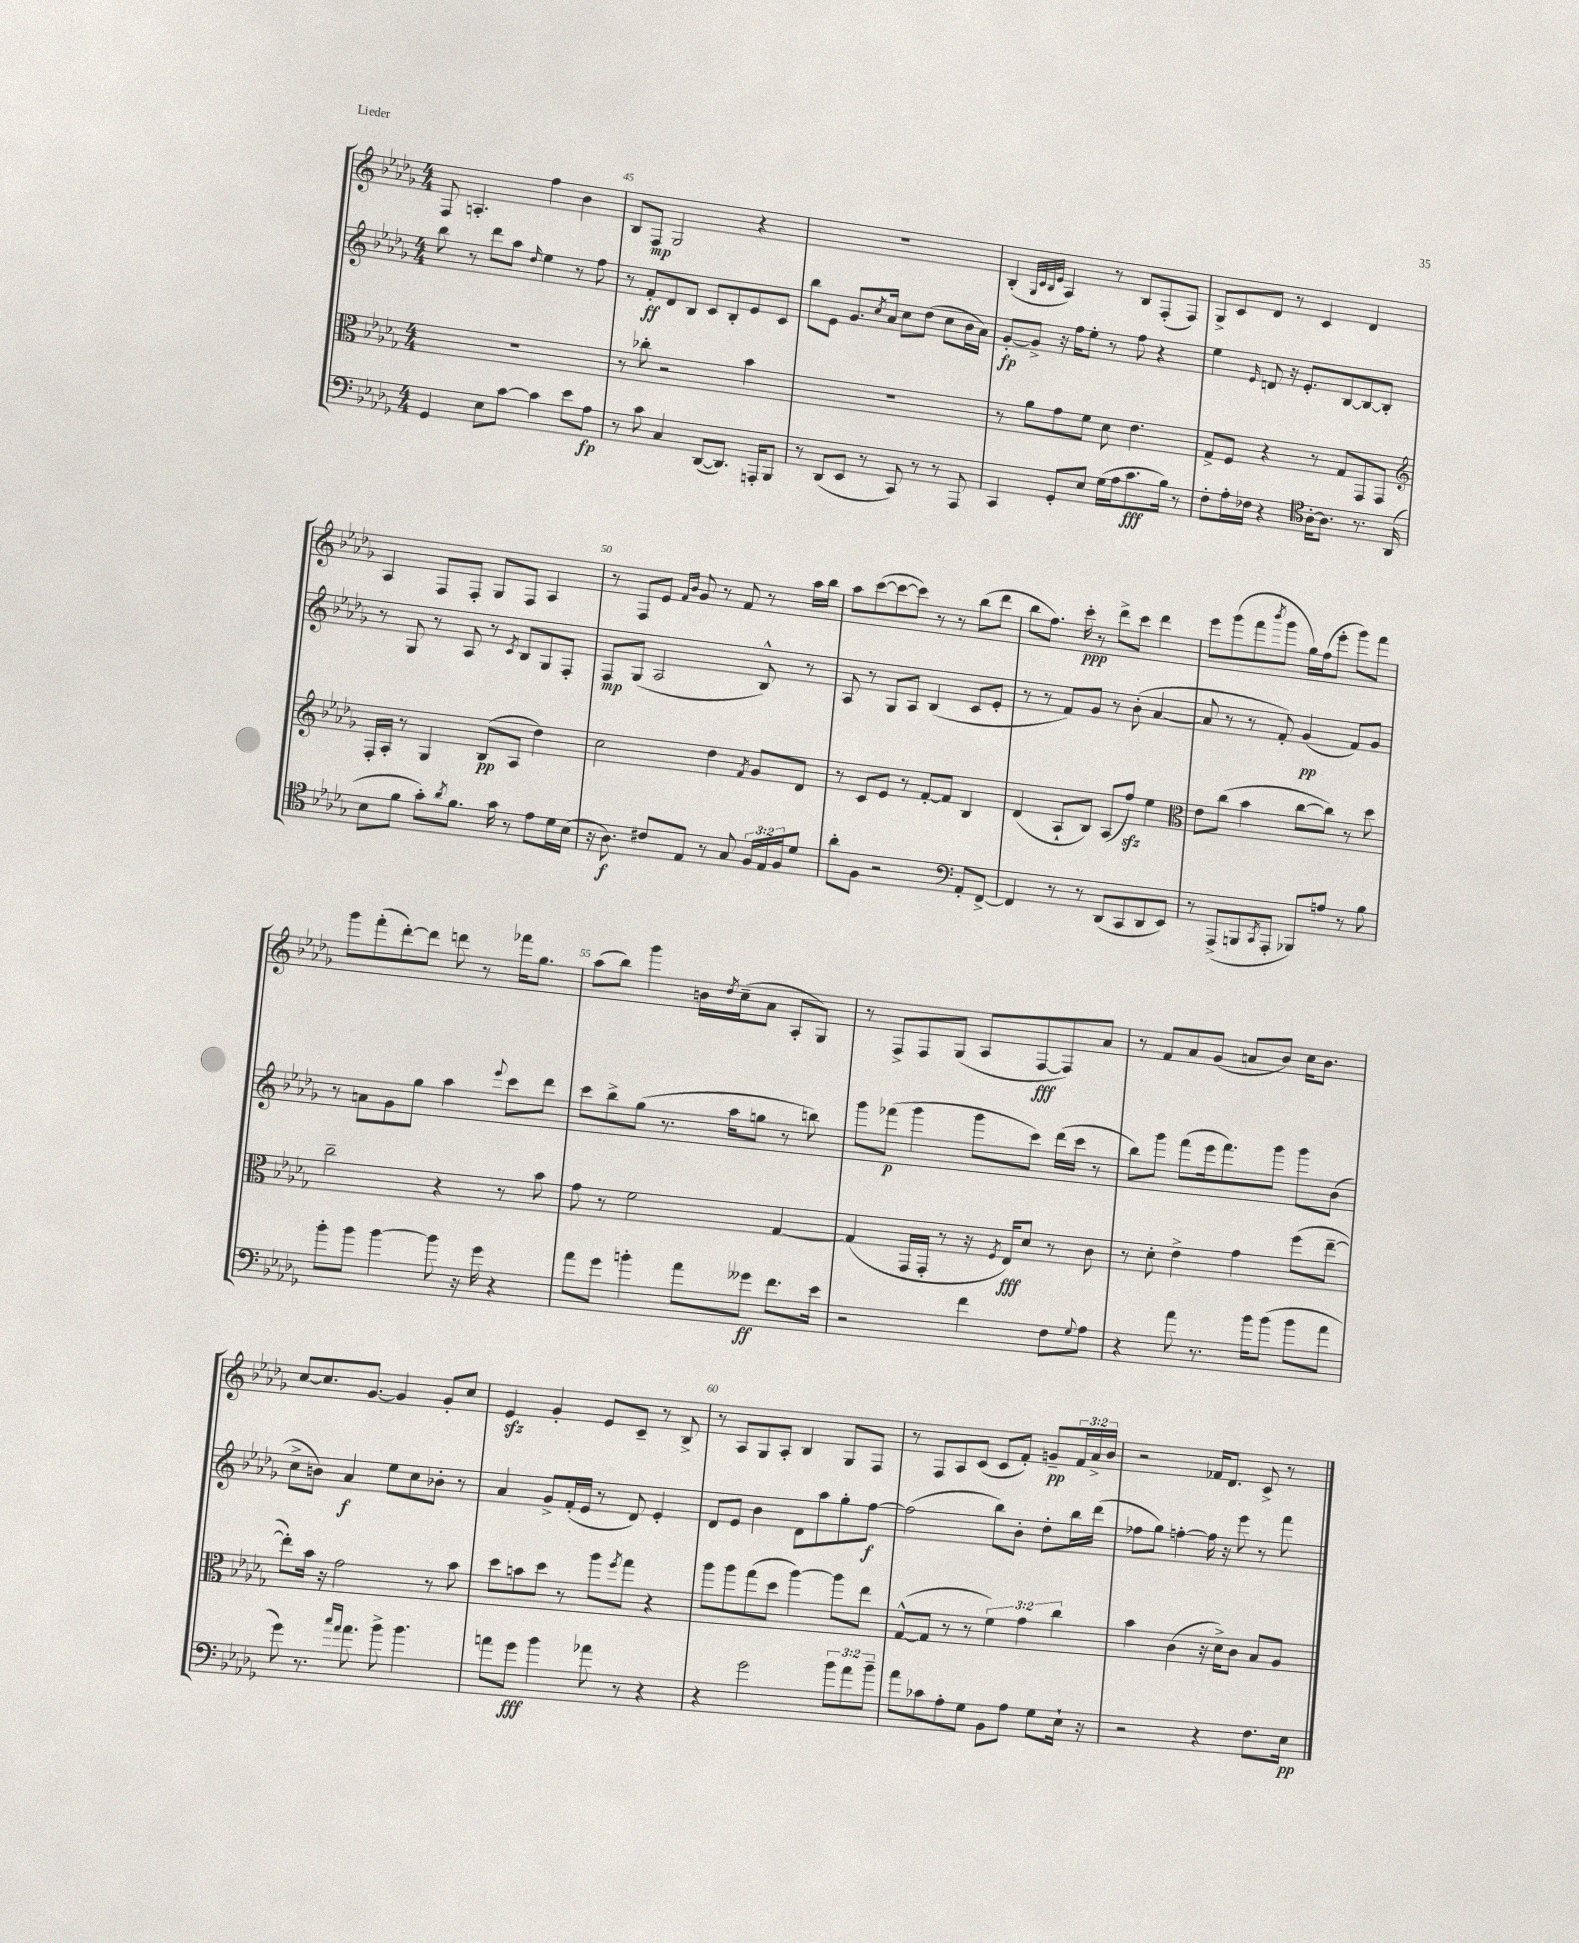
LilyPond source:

<<
\new StaffGroup <<
\new Staff = "s0" {
    \clef treble \key des \major \numericTimeSignature \time 4/4 \override Staff.TupletNumber.text = #tuplet-number::calc-fraction-text
    f8 a4.-. f''4 bes'4 |
    bes8 f8\mp ges2 r4 |
    R1 |
    bes4-.( \grace { ges32 c'32 bes32 ees'32 } aes4) r8 bes8 f8-.( f8) |
    ges8-> c'8 des'8 r8 c'4 des'4 |
    aes4 f8 f8-. ges8 f8 aes4 |
    r8 f8 ees'8 \grace { f'16 bes'16 } ges'8 r8 f'8 r8 aes''16 bes''16 |
    aes''8 c'''8~( c'''8~ c'''8) r8 r8 bes''8( des'''8 |
    bes''8 f''8.) c'''16-.\ppp r8 des'''8-> c'''8 des'''4 |
    ees'''8 ges'''8( f'''8 \acciaccatura { bes'''8 } ges'''8 ges''16) f''16( ees'''8-. ges'''8) f'''8 |
    ges'''8 f'''8-.( des'''8~-.) des'''8 d'''8 r8 fes'''16 ges''8. |
    aes''8( bes''8) ges'''4 b'16 \acciaccatura { des''8 } c''16--( aes'8 aes8-. ges8) |
    r8 f8-> f8 ges8( aes8 f8~\fff f8) aes'8 |
    r8 f'8 aes'8 ges'8( a'8 bes'8) c''16 bes'8. |
    c''8~ c''8. ges'8.~ ges'4 ges'8-. c''8 |
    ees'4\sfz ges'4-. ees'8 c'8-- r8 bes8-> |
    r8 aes8 ges8 aes8-. bes4 ges8 f8 |
    r8 f8 aes8 c'8( c'8 f'8-.) g'8--\pp \tuplet 3/2 { f'16 aes'16-> bes'16 } |
    r2 fes'16 des'8. c'8-> r8 \bar "|." |
}
\new Staff = "s1" {
    \clef treble \key des \major \numericTimeSignature \time 4/4
    bes''8 r8 des'''8 aes''8 \grace { des''16 } ees''4 r8 f''8 |
    r8 f'8-.\ff des'8 bes8 c'8 bes8-. ees'8 c'8 |
    bes''8 ees'8 ges'8. \acciaccatura { c''8 } aes'16 c''8 des''8( c''8 bes'16 aes'16) |
    ges'8~-.\fp ges'8-> r16 f''16 ees''8-. r8 f''8 r4 |
    ees''4 \grace { ees'16 } d'8 r16 ees'8.-. bes8~ bes8~ bes8-. |
    r8 ges8 r8 aes8 r8 \acciaccatura { c'8 } bes8 ges8 f8-. |
    f8\mp ges8( aes2 bes8-^) r8 |
    aes8 r8 ges8 aes8 bes4( c'8 ees'8-. |
    r8 r8 f'8) ges'8 r8 bes'8-.( aes'4~ |
    aes'8 r8 r8 f'8-.) ges'4\pp( f'8) ges'8 |
    r8 a'8 ges'8 ges''8 aes''4 \appoggiatura { ees'''8 } c'''8 des'''8 |
    c'''8 bes''8-> ges''8( r8. aes''16 g''8 r8 b''8) |
    ges'''8 fes'''8\p( ges'''4 ges'''8 c'''8) des'''16( c'''16 r8 |
    bes''8) ges'''8 f'''8( ees'''16 f'''8.) ges'''8 ges'''8 bes'8( |
    c''8-> b'8) aes'4\f ees''8 c''8 bes'8-. r8 |
    aes'4 ges'8-> f'16-.( ees'16 r8 des'8) ees'4-. |
    des'8 ees'8 bes'4 des'8 aes''8 ges''8-. f''8~\f |
    f''2( bes''8) bes'8-. des''8-. bes''16 des'''16( |
    fes''8 ges''8) f''4~-. f''16 r16 ees'''8 r8 f'''8 \bar "|." |
}
\new Staff = "s2" {
    \clef alto \key des \major \numericTimeSignature \time 4/4 \override Staff.TupletNumber.text = #tuplet-number::calc-fraction-text
    R1 |
    r8 ces''8-. r2 bes'4 |
    R1 |
    r8 aes'8 ges'8 f'8 des'8 ees'4. |
    ges8-> f8 r4 r8 ges8 ges,8 ges,8 |
    \clef treble f16-. aes16-. r8 ges4 bes8\pp( aes8 des''4) |
    c''2 des''4 \acciaccatura { f'8 } ges'8 des'8 |
    r8 c'8 ees'8 r8 f'8~-. f'8 bes4 |
    des'4( aes8-! bes8) aes8( f''8\sfz) ees''4 |
    \clef alto ees'8 c''8( bes'4 c''8~ c''8) r8 des''8 |
    c''2-- r4 r8 bes'8 |
    ges'8 r8 f'2 ges4~ |
    ges4( ges,16 ges,16-. r8 r16 \acciaccatura { f8 } ees16\fff) des'8 r8 c'8 |
    r8 des'8-. ees'4-> ges'4 f''8( ees''8~-- |
    ees''8-.) bes'16 r16 ges'2 r8 bes'8 |
    des''8 b'8 des''8 r8 aes''8 \acciaccatura { f''8 } ges''8 r4 |
    aes''8 aes''8 ges''8( des''8 aes''4~) aes''8 ees''8 |
    ges8~-^( ges8 r8 r8 \tuplet 3/2 { f'4) ges'4 c''4 } |
    bes'4 c'4( r16 des'16->) c'8 bes8 aes8 \bar "|." |
}
\new Staff = "s3" {
    \clef bass \key des \major \numericTimeSignature \time 4/4 \override Staff.TupletNumber.text = #tuplet-number::calc-fraction-text
    ges,4 ees8 c'8~ c'4 ees'8 aes8\fp |
    r8 c'8 c4 des,8~( des,8.) a,,16-. bes,,8 |
    r8 des,8( ees,8 r8 c,8) r8 r8 aes,,8 |
    c,4 ges,8-. ees8 ges16( aes16 c'8.\fff bes16) r8 |
    f8-. aes16-. fes16 r4 \clef tenor aes16~-. aes8. r8. aes,16( |
    bes8 f'8 ges'8-.) \acciaccatura { aes'8 } f'8. ges'16 r8 ees'8 des'16 bes16( |
    r16 aes8.\f) cis'8 ees8 r8 ges8 \tuplet 3/2 { f16 ees16 f16 } des'8 |
    aes'8-. f8 r2 \clef bass aes,8-. f,8~-> |
    f,4 r8 r8 des,8( c,8 des,8 ees,8) |
    r8 aes,,8->( b,,8 \acciaccatura { c,8 } aes,,8-. bes,,8) a8 r8 bes8 |
    bes'8-. bes'8 bes'4~ bes'8 r16 ges'16 r4 |
    aes'8 ges'8 b'4-. aes'8 geses'8\ff f'8. ees'16 |
    r2 f'4 f8 \appoggiatura { ges8 } aes8 |
    r4 aes'8 r8. bes'16 bes'8( bes'8 aes'8 |
    ges'8) r8. \grace { c''16 aes'16 } aes'8. bes'8-> bes'4. |
    a'8 ges'8\fff bes'4 aes'8 r8 r4 |
    r4 ges'2 \tuplet 3/2 { bes'8 aes'8 bes'8-- } |
    aes'8 ces'8 aes8-. ges8 bes,8 aes8 ges8 ees16-! r16 |
    r2 r4 f8. ees16\pp \bar "|." |
}
>>
>>
\layout { \context { \Score currentBarNumber = #44 \override BarNumber.break-visibility = ##(#f #t #t) barNumberVisibility = #(every-nth-bar-number-visible 5) } }
